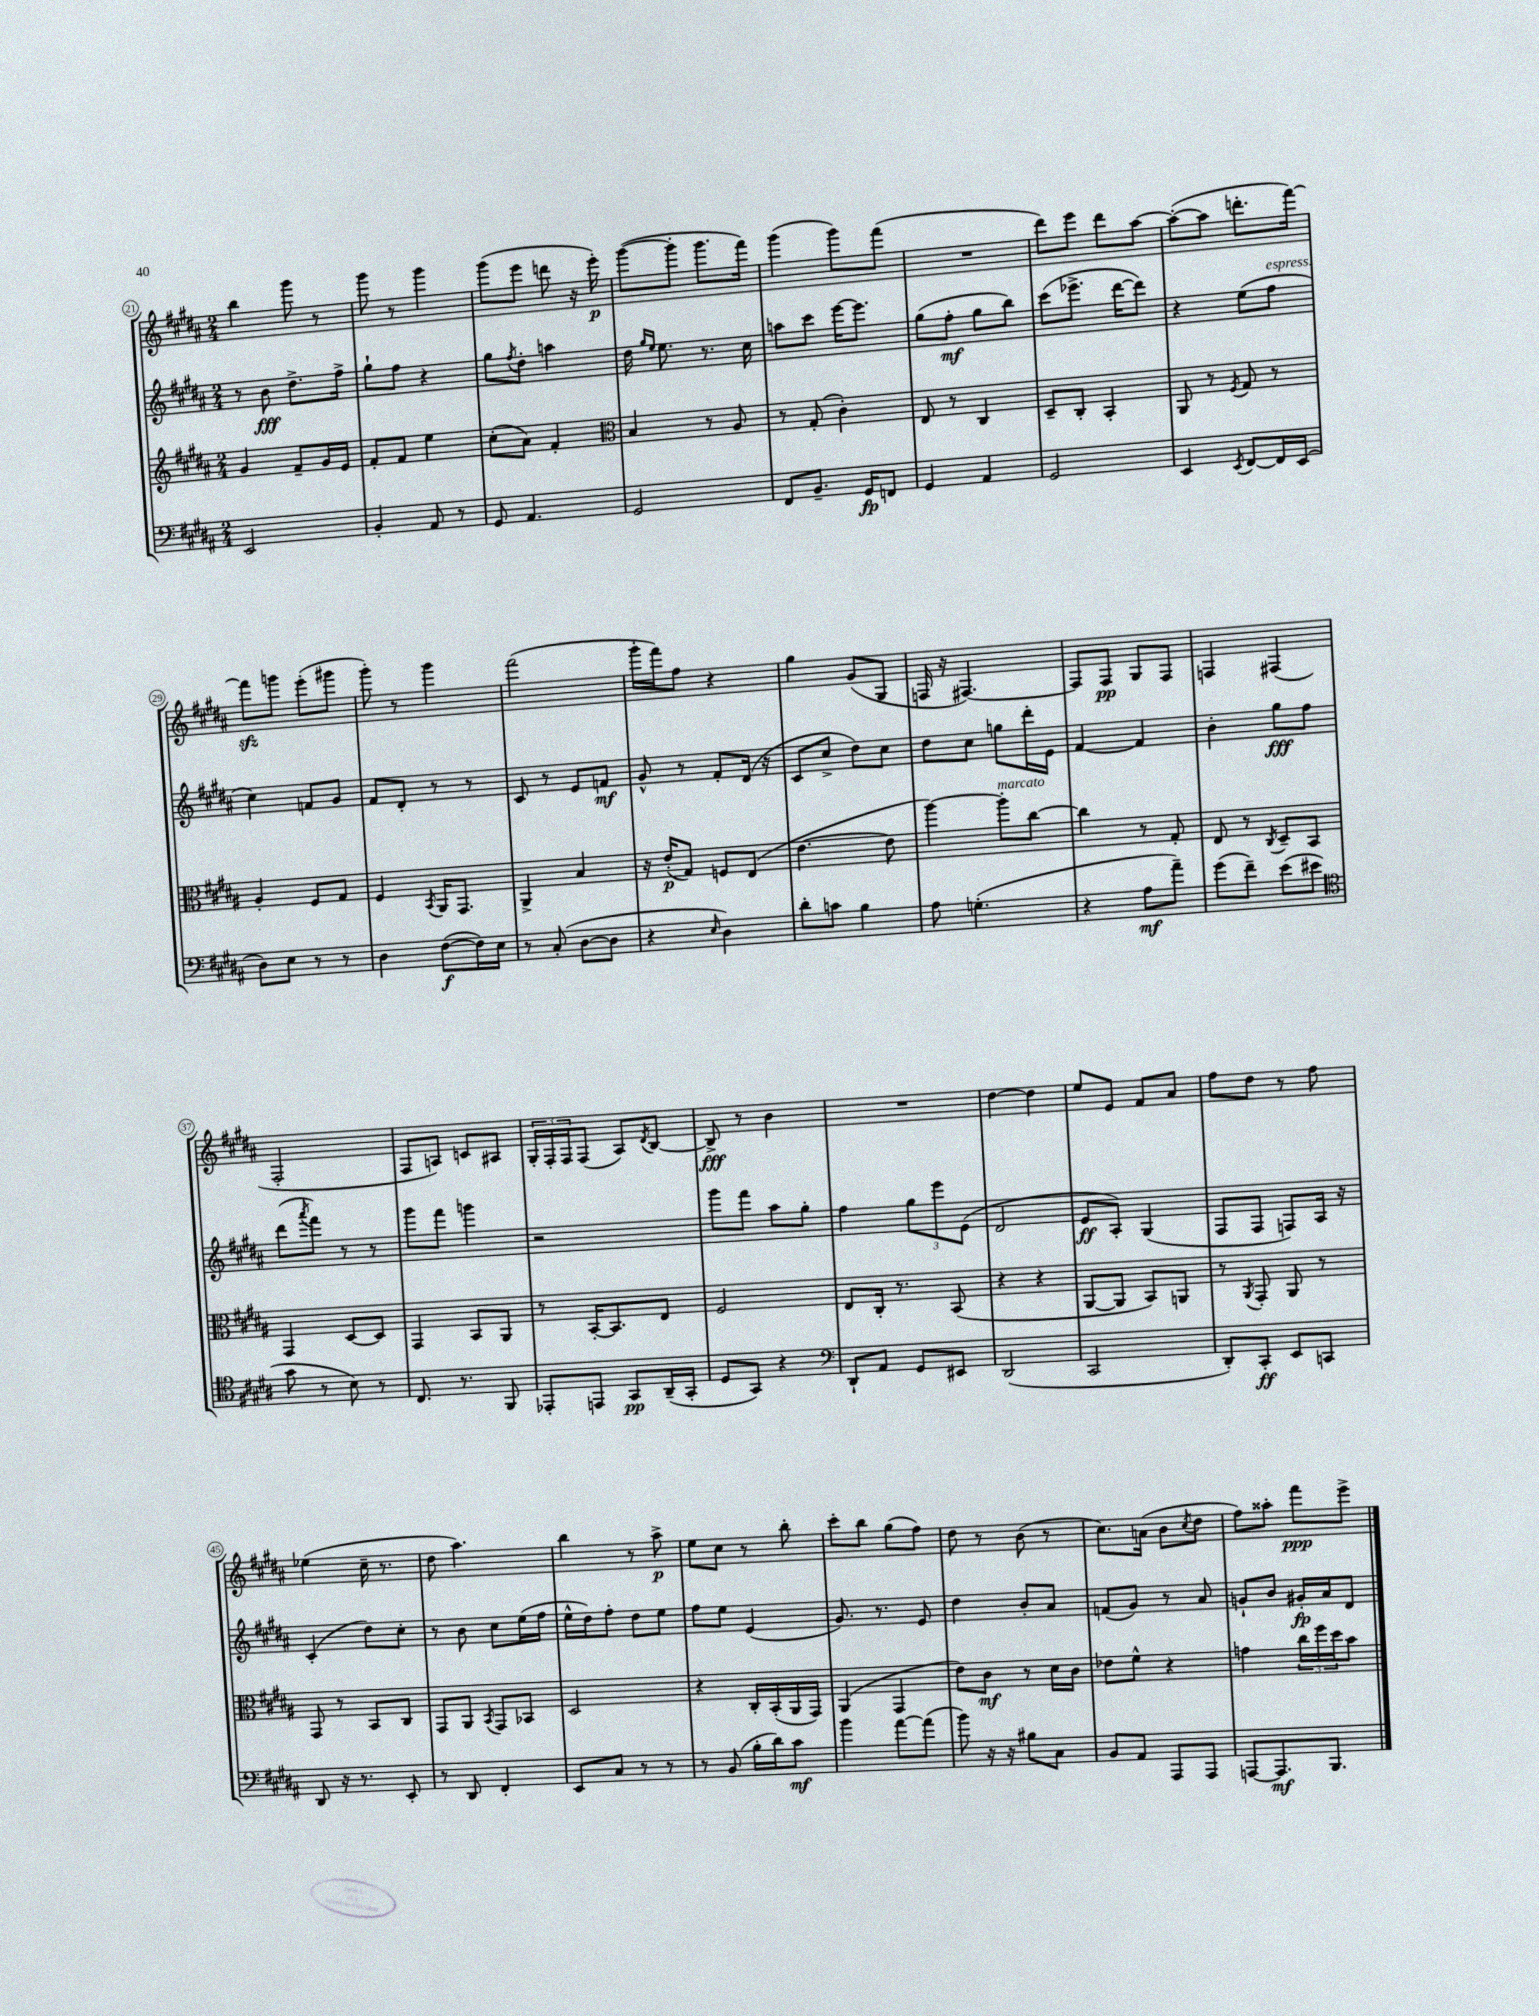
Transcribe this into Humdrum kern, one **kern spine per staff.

**kern	**dynam	**kern	**dynam	**kern	**dynam	**kern	**dynam
*part4	*part4	*part3	*part3	*part2	*part2	*part1	*part1
*staff4	*staff4	*staff3	*staff3	*staff2	*staff2	*staff1	*staff1
*clefF4	*	*clefG2	*	*clefG2	*	*clefG2	*
*k[f#c#g#d#a#]	*	*k[f#c#g#d#a#]	*	*k[f#c#g#d#a#]	*	*k[f#c#g#d#a#]	*
*M2/4	*	*M2/4	*	*M2/4	*	*M2/4	*
=21	=21	=21	=21	=21	=21	=21	=21
2EE/	.	4g#/	.	8r	.	4bb\	.
.	.	.	.	8b\	fff	.	.
.	.	8f#~/L	.	8.dd#^\L	.	8ggg#\	.
.	.	16g#/L	.	.	.	8r	.
.	.	16e/JJ	.	16ff#^\Jk	.	.	.
=22	=22	=22	=22	=22	=22	=22	=22
4BB'/	.	8f#'/L	.	8gg#`\L	.	8ggg#\	.
.	.	8f#/J	.	8ff#\J	.	8r	.
8AA#/	.	4ee\	.	4r	.	4ggg#\	.
8r	.	.	.	.	.	.	.
=23	=23	=23	=23	=23	=23	=23	=23
8GG#/	.	(8cc#'\L	.	8gg#\L	.	(8ggg#\L	.
.	.	.	.	8qff#/	.	.	.
4.AA#/	.	8a#\J)	.	8dd#'\J	.	8eee\J	.
.	.	4f#'/	.	4aan\	.	8dddn\	.
.	.	.	.	.	.	16r	.
.	.	.	.	.	.	16eee'\)	p
=24	=24	=24	=24	=24	=24	=24	=24
*	*	*clefC3	*	*	*	*	*
2GG#/	.	4B/	.	16dd#\	.	([8ggg#\L	.
.	.	.	.	16qqgg#/LL	.	.	.
.	.	.	.	16qqee/JJ	.	.	.
.	.	.	.	8.ee\	.	.	.
.	.	.	.	.	.	8ggg#'\J]	.
.	.	8r	.	8.r	.	8.ggg#\L	.
.	.	8A#/	.	.	.	.	.
.	.	.	.	16cc#\	.	16fff#\Jk)	.
=25	=25	=25	=25	=25	=25	=25	=25
8FF#/L	.	8r	.	8aan\L	.	(4ggg#\	.
8.BB~/J	.	(8G#'/	.	8ccc#\J	.	.	.
.	.	4c#'\)	.	[16eee\KL	.	8ggg#\L)	.
16GG#/KL	fp	.	.	8.eee\J]	.	.	.
8FFn/J	.	.	.	.	.	(8fff#\J	.
=26	=26	=26	=26	=26	=26	=26	=26
4GG#/	.	8E/	.	(8gg#\L	.	2r	.
.	.	8r	.	8ff#'\J	mf	.	.
4AA#/	.	4C#/	.	8gg#\L	.	.	.
.	.	.	.	8bb\J)	.	.	.
=27	=27	=27	=27	=27	=27	=27	=27
2GG#/	.	8D#~/L	.	(8ccc#\L	.	8ddd#\L)	.
.	.	8C#'/J	.	8.eee-X^\J	.	8eee\J	.
.	.	4BB'/	.	.	.	8ddd#\L	.
.	.	.	.	[16ddd#\KL	.	.	.
.	.	.	.	8ddd#\J])	.	[8aa#\J	.
=28	=28	=28	=28	=28	=28	=28	=28
4EE/	.	8AA#/	.	4r	.	(8aa#'\L_	.
.	.	8r	.	.	.	8aa#\J]	.
8qEE/	.	8qF#/	.	.	.	.	.
[8FF#/L	.	8G#/	.	(8ee\L	.	8.dddn'\L	.
!	!	!	!	!LO:TX:a:i:t=espress.	!	!	!
16FF#/L]	.	8r	.	8ff#\J	.	.	.
(16EE/JJ	.	.	.	.	.	[16fff#\Jk)	.
!!LO:LB:g=z
=29	=29	=29	=29	=29	=29	=29	=29
8D#\L)	.	4A#'/	.	4cc#\)	.	8fff#zz\L]	.
8E\J	.	.	.	.	.	8gggn\J	.
8r	.	8F#/L	.	8fn/L	.	(8eee'\L	.
8r	.	8G#/J	.	8g#/J	.	8ggg#X\J	.
=30	=30	=30	=30	=30	=30	=30	=30
4D#\	.	4F#/	.	8f#/L	.	8ggg#'\)	.
.	.	.	.	8d#'/J	.	8r	.
.	.	8qBB/	.	.	.	.	.
([8F#\L	f	16AA#/KL	.	8r	.	4ggg#\	.
.	.	8.GG#/J	.	.	.	.	.
16F#\L])	.	.	.	8r	.	.	.
16E\JJ	.	.	.	.	.	.	.
=31	=31	=31	=31	=31	=31	=31	=31
8r	.	4AA#^/	.	8c#/	.	(2fff#\	.
(8C#'/	.	.	.	8r	.	.	.
[8D#\L	.	4B/	.	8e/L	.	.	.
8D#\J]	.	.	.	8fn/J	mf	.	.
=32	=32	=32	=32	=32	=32	=32	=32
4r	.	16r	.	8g#^^/	.	16ggg#'\LL	.
.	.	(16e'/KL	p	.	.	16fff#\J)	.
.	.	8G#/J)	.	8r	.	8ff#\J	.
16qqE/	.	.	.	.	.	.	.
4D#\)	.	8Fn/L	.	8f#'/L	.	4r	.
.	.	(8E/J	.	(16d#/Jk	.	.	.
.	.	.	.	16r	.	.	.
=33	=33	=33	=33	=33	=33	=33	=33
8d#'\L	.	[4.e\	.	8c#/L	.	4gg#\	.
8cn\J	.	.	.	8cc#^/J	.	.	.
4B\	.	.	.	8dd#\L)	.	(8g#/L	.
.	.	8e\]	.	8cc#\J	.	8G#/J	.
=34	=34	=34	=34	=34	=34	=34	=34
8A#\	.	[4aa#\)	.	8dd#\L	.	16Fn/	.
.	.	.	.	.	.	16r	.
(4.Gn'\	.	.	.	8cc#\J	.	[4.F#X/)	.
!	!	!LO:TX:a:i:t=marcato	!	!	!	!	!
.	.	8aa#'\L]	.	8ggn\L	.	.	.
.	.	[8cc#\J	.	16ddd#'\L	.	.	.
.	.	.	.	16e\JJ	.	.	.
=35	=35	=35	=35	=35	=35	=35	=35
4r	.	4cc#\]	.	[4f#/	.	8F#/L]	.
.	.	.	.	.	.	8F#/J	pp
8A#\L	mf	8r	.	4f#/]	.	8G#/L	.
8a#~\J)	.	8G#'/	.	.	.	8F#/J	.
=36	=36	=36	=36	=36	=36	=36	=36
(8g#\L	.	8E/	.	4b'\	.	4Fn/	.
8f#~\J)	.	8r	.	.	.	.	.
.	.	8qC#/	.	.	.	.	.
(8e\L	.	8D#~/L	.	8gg#\L	fff	(4F#X/	.
8e#X\J	.	8BB/J	.	8ff#\J	.	.	.
!!LO:LB:g=z
=37	=37	=37	=37	=37	=37	=37	=37
*clefC4	*	*	*	*	*	*	*
8g#\	.	4GG#/	.	(8ddd#\L	.	2F#'/	.
.	.	.	.	8qaaa#/	.	.	.
8r	.	.	.	8fff#\J)	.	.	.
8B\)	.	[8D#/L	.	8r	.	.	.
8r	.	8D#/J]	.	8r	.	.	.
=38	=38	=38	=38	=38	=38	=38	=38
8.C#/	.	4GG#/	.	8ggg#\L	.	8F#/L	.
.	.	.	.	8fff#\J	.	8An/J)	.
8.r	.	.	.	.	.	.	.
.	.	8BB/L	.	4gggn\	.	8cn/L	.
8FF#/	.	8AA#/J	.	.	.	8A#X/J	.
=39	=39	=39	=39	=39	=39	=39	=39
8EE-X'/L	.	8r	.	2r	.	24G#'/LL	.
.	.	.	.	.	.	24F#'/	.
.	.	.	.	.	.	24F#/J	.
8EEn/J	.	[16BB'/KL	.	.	.	(8F#/J	.
.	.	8.BB/]	.	.	.	.	.
8GG#/L	pp	.	.	.	.	8A#/L)	.
.	.	.	.	.	.	8qd#/	.
(16AA#~/L	.	8E/J	.	.	.	[8B/J	.
16GG#'/JJ	.	.	.	.	.	.	.
=40	=40	=40	=40	=40	=40	=40	=40
8D#/L	.	2F#/	.	8ggg#\L	.	8B^/]	fff
8GG#/J)	.	.	.	8fff#\J	.	8r	.
4r	.	.	.	8aa#\L	.	4b\	.
.	.	.	.	8gg#'\J	.	.	.
=41	=41	=41	=41	=41	=41	=41	=41
*clefF4	*	*	*	*	*	*	*
8DD#`/L	.	8E/L	.	4ff#\	.	2r	.
8AA#/J	.	16C#'/Jk	.	.	.	.	.
.	.	8.r	.	.	.	.	.
8GG#/L	.	.	.	12gg#\L	.	.	.
.	.	.	.	12eee\	.	.	.
8EE#X/J	.	(8BB/	.	.	.	.	.
.	.	.	.	(12e\J	.	.	.
=42	=42	=42	=42	=42	=42	=42	=42
(2DD#/	.	4r	.	2d#/	.	[4dd#\	.
.	.	4r	.	.	.	4dd#\]	.
=43	=43	=43	=43	=43	=43	=43	=43
2CC#/	.	[8AA#/L	.	8e/L	ff	8ee/L	.
.	.	8AA#/J]	.	8A#'/J)	.	8e/J	.
.	.	8BB/L)	.	(4G#/	.	8f#/L	.
.	.	8AAn/J	.	.	.	8a#/J	.
=44	=44	=44	=44	=44	=44	=44	=44
8DD#'/L)	.	8r	.	8F#/L	.	8ff#\L	.
.	.	8qAA#/	.	.	.	.	.
8CC#'/J	ff	8GG#'/	.	8F#/J	.	8dd#\J	.
8EE/L	.	8AA#/	.	8Fn/L)	.	8r	.
8CCn/J	.	8r	.	16A#/Jk	.	8ff#\	.
.	.	.	.	16r	.	.	.
!!LO:LB:g=z
=45	=45	=45	=45	=45	=45	=45	=45
8DD#/	.	8GG#/	.	(4c#'/	.	(4ee-X\	.
16r	.	8r	.	.	.	.	.
8.r	.	.	.	.	.	.	.
.	.	8BB/L	.	8dd#\L)	.	16cc#~\	.
.	.	.	.	.	.	8.r	.
8EE'/	.	8C#/J	.	8cc#'\J	.	.	.
=46	=46	=46	=46	=46	=46	=46	=46
8r	.	8GG#/L	.	8r	.	8dd#\	.
8DD#/	.	8AA#/J	.	8b\	.	4.aa#\)	.
.	.	8qBB/	.	.	.	.	.
4FF#'/	.	8GG#/L	.	8cc#\L	.	.	.
.	.	8BB-X/J	.	(16ee\L	.	.	.
.	.	.	.	16ff#\JJ	.	.	.
=47	=47	=47	=47	=47	=47	=47	=47
8EE/L	.	2D#/	.	16ee^^\LL	.	4bb\	.
.	.	.	.	16dd#\J)	.	.	.
8C#/J	.	.	.	8ff#'\J	.	.	.
8r	.	.	.	8dd#\L	.	8r	.
8r	.	.	.	8ee\J	.	8aa#^\	p
=48	=48	=48	=48	=48	=48	=48	=48
8r	.	4r	.	8ff#\L	.	8ee\L	.
(8BB/	.	.	.	8ee\J	.	8cc#\J	.
16B'\LL	.	16C#'/LL	.	(4e/	.	8r	.
16d#\J)	.	(16BB'/	.	.	.	.	.
8c#\J	mf	16AA#/	.	.	.	8bb'\	.
.	.	16GG#/JJ)	.	.	.	.	.
=49	=49	=49	=49	=49	=49	=49	=49
4b\	.	(4AA#/	.	8.g#/)	.	8ccc#'\L	.
.	.	.	.	.	.	8bb\J	.
.	.	.	.	8.r	.	.	.
[8a#\L	.	4GG#/	.	.	.	(8gg#\L	.
(8a#\J]	.	.	.	8e/	.	8ff#\J)	.
=50	=50	=50	=50	=50	=50	=50	=50
8b\)	.	8e\L)	.	4dd#\	.	8dd#\	.
16r	.	8c#\J	mf	.	.	8r	.
16r	.	.	.	.	.	.	.
8B#X\L	.	8r	.	8b'/L	.	(8b\	.
8C#\J	.	16d#\LL	.	8a#/J	.	8r	.
.	.	16c#\JJ	.	.	.	.	.
=51	=51	=51	=51	=51	=51	=51	=51
8BB/L	.	8e-X\L	.	(8fn/L	.	8.cc#\L)	.
8AA#/J	.	8f#^^\J	.	8g#/J)	.	.	.
.	.	.	.	.	.	(16an\Jk	.
8AAA#/L	.	4r	.	8r	.	8b\L	.
.	.	.	.	.	.	8qcc#/	.
8AAA#/J	.	.	.	8a#/	.	8dd#\J	.
=52	=52	=52	=52	=52	=52	=52	=52
[8AAAn/L	.	4gn\	.	8gn`/L	.	8ff#\L)	.
8.AAA/]	mf	.	.	8b/J	.	8aa##X'\J	.
.	.	24cc#\LL	.	16g#X'/LL	fp	8fff#\L	ppp
.	.	24ff#\	.	.	.	.	.
8.BBB/J	.	.	.	16a#/J	.	.	.
.	.	24dd#\J	.	.	.	.	.
.	.	8b\J	.	8d#/J	.	8eee^\J	.
==	==	==	==	==	==	==	==
*-	*-	*-	*-	*-	*-	*-	*-
